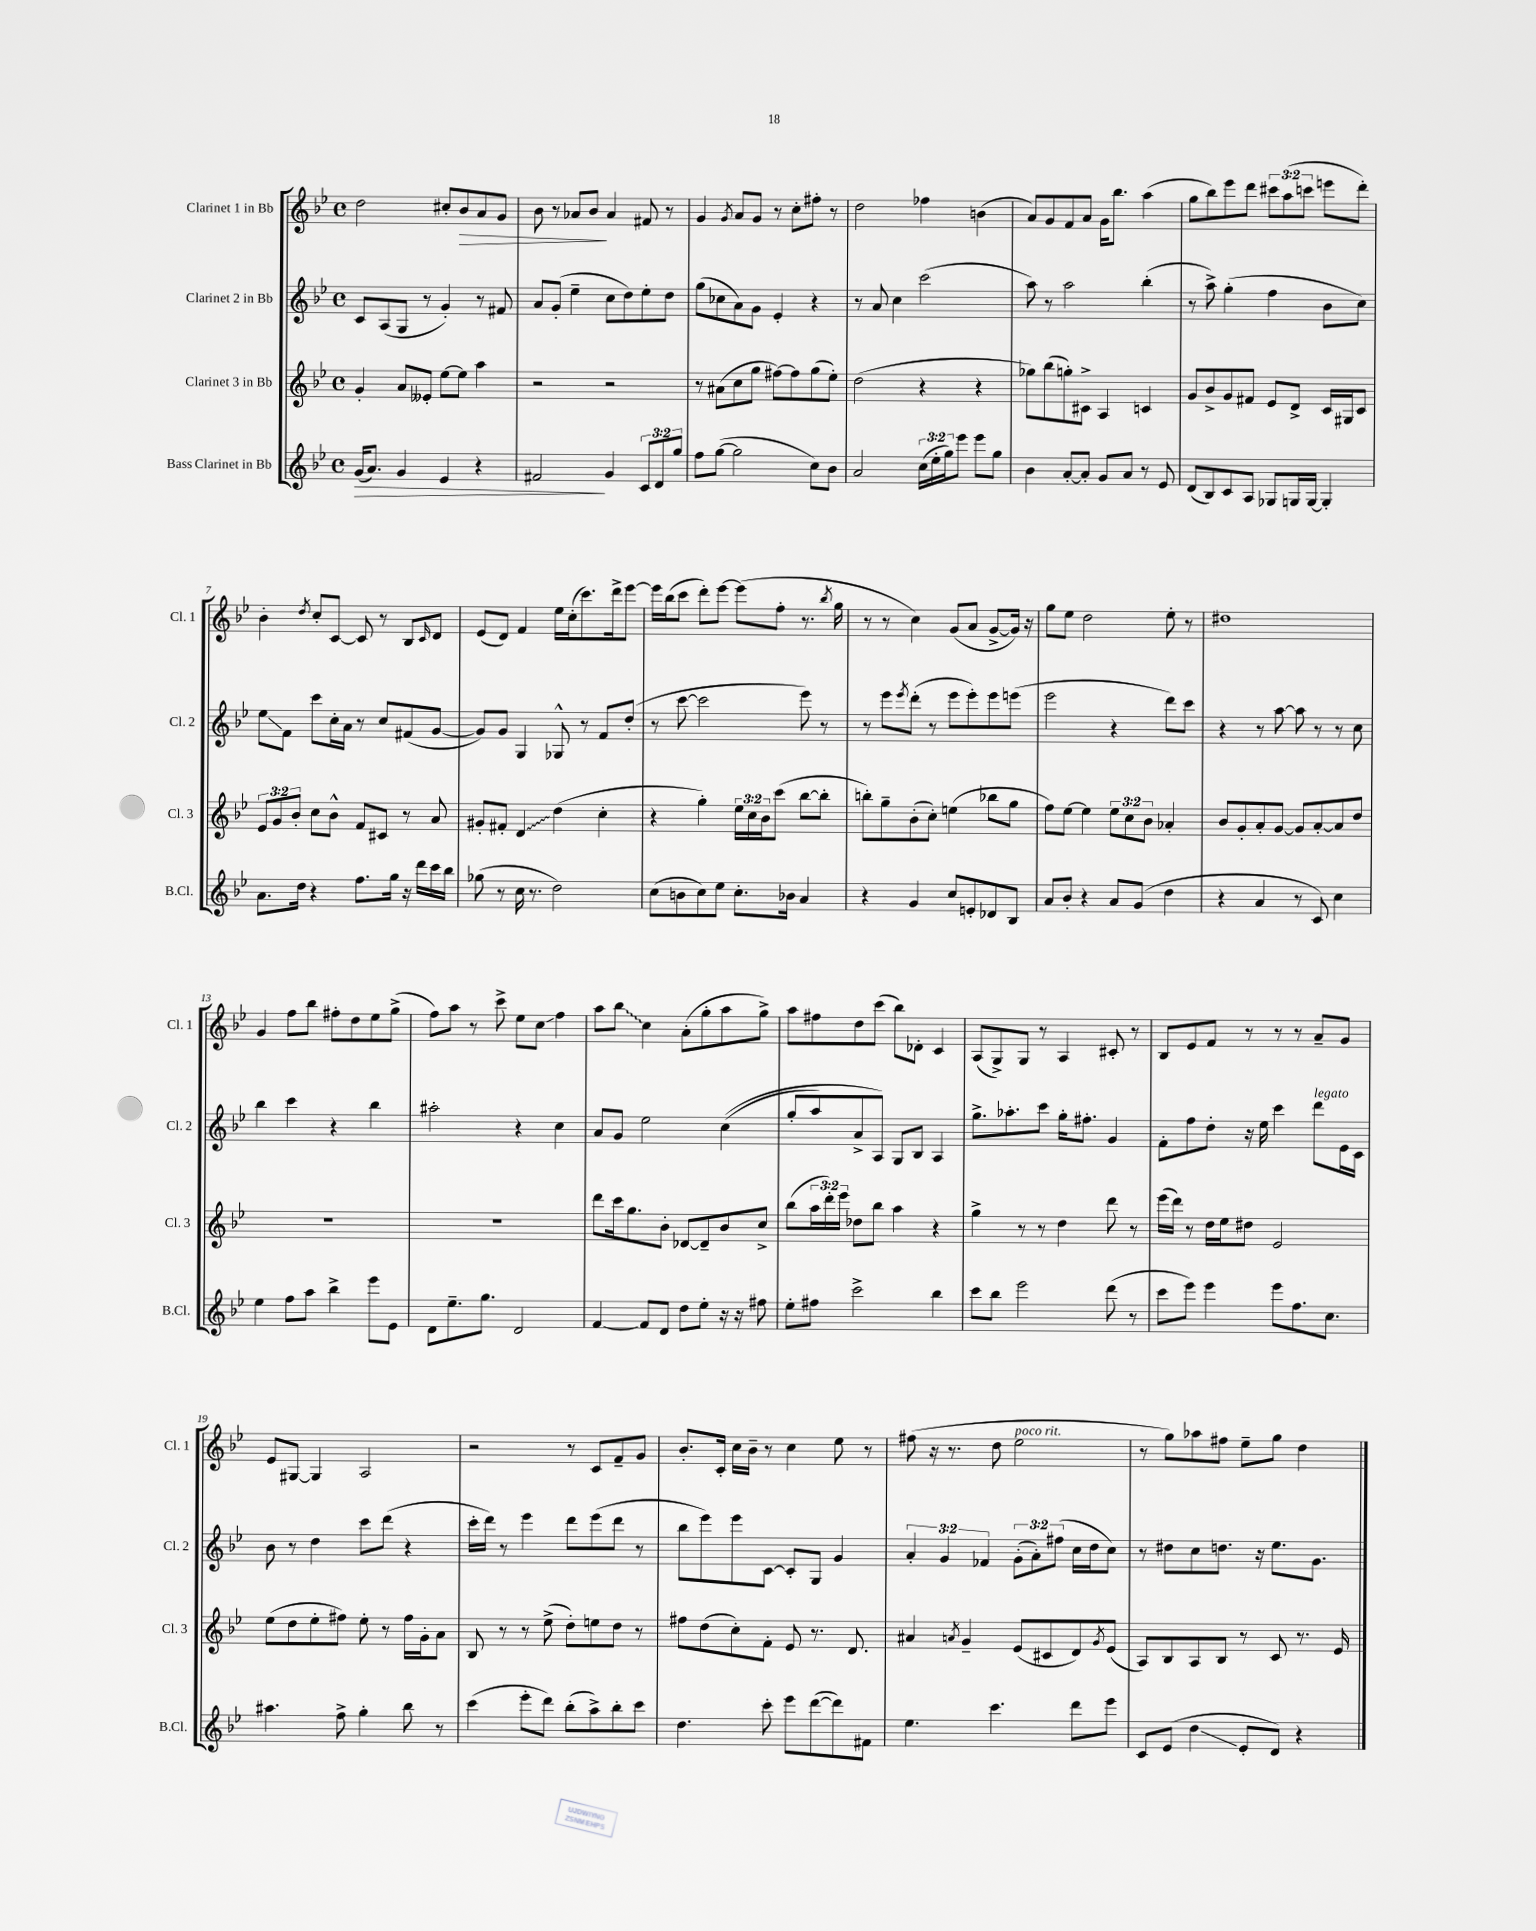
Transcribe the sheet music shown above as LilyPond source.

<<
\new StaffGroup <<
\new Staff = "s0" \with { instrumentName = "Clarinet 1 in Bb" shortInstrumentName = "Cl. 1" } {
    \clef treble \key bes \major \defaultTimeSignature \time 4/4 \override Staff.TupletNumber.text = #tuplet-number::calc-fraction-text
    d''2 cis''8-. bes'8\> a'8 g'8 |
    bes'8 r8 aes'8 bes'8\! aes'4 fis'8 r8 |
    g'4 \acciaccatura { g'8 } a'8 g'8 r8 c''8-. fis''8-. r8 |
    d''2 fes''4 b'4( |
    a'8) g'8 f'8 a'8 g'16 bes''8. a''4( |
    g''8 bes''8) ees'''8 d'''8 \tuplet 3/2 { cis'''8 a''8( c'''8 } e'''8 d'''8-.) |
    bes'4-. \acciaccatura { d''8 } c''8-. c'8~ c'8 r8 bes8 \grace { c'16 } d'8 |
    ees'8( d'8) f'4 ees''16 c''16-.( c'''8.) d'''16-> ees'''8~ |
    ees'''16 bes''16( c'''8 d'''8-.) ees'''8~ ees'''8( f''8-. r8. \acciaccatura { bes''8 } g''16 |
    r8 r8 c''4) g'8( a'8 g'8~-> g'16) r16 |
    g''8 ees''8 d''2 ees''8-. r8 |
    dis''1 |
    g'4 f''8 bes''8 fis''8-. d''8 ees''8 g''8->( |
    f''8) a''8 r8 c'''8-> ees''8 c''8\glissando f''4 |
    a''8 \once \override Glissando.style = #'zigzag bes''8\glissando c''4 a'8-.( g''8-. a''8 g''8->) |
    a''8 fis''8 d''8 c'''8( bes''8) des'8-. c'4 |
    a8( g8->) g8 r8 a4 cis'8-. r8 |
    bes8 ees'8 f'8 r8 r8 r8 a'8-- g'8 |
    ees'8 gis8~ gis4 a2 |
    r2 r8 c'8 f'8-- g'8 |
    bes'8.-. c'16-. c''16 bes'16-- r8 c''4 ees''8 r8 |
    fis''8( r16 r8. d''8 ees''2^\markup { \italic "poco rit." } |
    r8 g''8) aes''8 fis''8 ees''8-- g''8 d''4 \bar "|." |
}
\new Staff = "s1" \with { instrumentName = "Clarinet 2 in Bb" shortInstrumentName = "Cl. 2" } {
    \clef treble \key bes \major \defaultTimeSignature \time 4/4 \override Staff.TupletNumber.text = #tuplet-number::calc-fraction-text
    c'8 a8( g8 r8 g'4-.) r8 fis'8 |
    a'8 g'8-.( ees''4-- c''8 d''8) ees''8-. d''8 |
    g''8( ces''8 a'8) g'8 ees'4-. r4 |
    r8 a'8 c''4 c'''2( |
    a''8) r8 a''2 bes''4-.( |
    r8 a''8->) g''4-.( f''4 bes'8 c''8) |
    ees''8\glissando f'8 c'''8 c''16-. a'16 r8 c''8 fis'8( g'8~ |
    g'8) g'8 g4 ges8-^ r8 f'8 d''8-.( |
    r8 c'''8~ c'''2 ees'''8) r8 |
    r8 ees'''8 \acciaccatura { ees'''8 } d'''8-.( r8 ees'''8 ees'''8-.) ees'''8 e'''8( |
    ees'''2 r4 d'''8) c'''8 |
    r4 r8 a''8~ a''8 r8 r8 c''8 |
    bes''4 c'''4 r4 bes''4 |
    ais''2-. r4 c''4 |
    a'8 g'8 ees''2 c''4(\( |
    g''8-. a''8) a'8-> a8\) g8 bes8 a4 |
    g''8.-> aes''8.-. c'''8 g''16-. fis''8.-. g'4 |
    f'8-. f''8 d''8-. r16 ees''16 c'''4 d'''8^\markup { \italic "legato" } ees'16 c'16 |
    bes'8 r8 d''4 c'''8 d'''8( r4 |
    c'''16-. d'''16) r8 ees'''4 d'''8 ees'''8( d'''8 r8 |
    bes''8 ees'''8) ees'''8 c'8~ c'8-. g8 g'4 |
    \tuplet 3/2 { a'4-. g'4 fes'4 } \tuplet 3/2 { g'8-.( a'8-.) fis''8( } c''16 d''16 c''8) |
    r8 dis''8 c''8 d''8. r16 ees''8. g'8. \bar "|." |
}
\new Staff = "s2" \with { instrumentName = "Clarinet 3 in Bb" shortInstrumentName = "Cl. 3" } {
    \clef treble \key bes \major \defaultTimeSignature \time 4/4 \override Staff.TupletNumber.text = #tuplet-number::calc-fraction-text
    g'4-. a'8 eeses'8-. ees''8~ ees''8 a''4 |
    r2 r2 |
    r8 ais'8( c''8 g''8 fis''8~) fis''8 g''8( ees''8-.) |
    d''2( r4 r4 |
    ges''8) bes''8( g''8-.) cis'8-> a4 c'4 |
    g'8 bes'8-> g'8 fis'8 ees'8 d'8-> c'16 gis16 c'8 |
    \tuplet 3/2 { ees'8 g'8 bes'8-. } c''8 bes'8-^ f'8 cis'8 r8 a'8 |
    gis'8-. fis'8-. \once \override Glissando.style = #'zigzag d'4\glissando d''4( c''4-. |
    r4 g''4-.) \tuplet 3/2 { ees''16 c''16 bes'16 } c'''8( bes''8~ bes''8-. |
    b''8-.) g''8-- bes'8-.( c''8-.) e''4( bes''8 g''8 |
    f''8) ees''8~ ees''4 \tuplet 3/2 { ees''8 c''8 bes'8 } aes'4-. |
    bes'8 g'8-. a'8-. g'8~ g'8 a'8~-. a'8 d''8 |
    R1 |
    R1 |
    d'''8 c'''16 g''8. bes'8-. des'8~ des'8-- bes'8 c''8-> |
    bes''8( \tuplet 3/2 { a''16 d'''16-.) ees'''16 } des''8 bes''8 a''4 r4 |
    g''4-> r8 r8 d''4 d'''8 r8 |
    ees'''16( d'''16) r8 d''16 ees''16 dis''8 ees'2 |
    ees''8( d''8 ees''8-. fis''8) ees''8-. r8 fis''16 g'16-. a'8 |
    bes8 r8 r8 ees''8->( d''8-.) e''8 d''8 r8 |
    fis''8 d''8( c''8-.) f'8-. ees'8 r8. d'8. |
    ais'4 \acciaccatura { a'8 } g'4-- ees'8( cis'8 d'8) \acciaccatura { g'8 } ees'8( |
    a8) bes8 a8 bes8 r8 c'8 r8. ees'16 \bar "|." |
}
\new Staff = "s3" \with { instrumentName = "Bass Clarinet in Bb" shortInstrumentName = "B.Cl." } {
    \clef treble \key bes \major \defaultTimeSignature \time 4/4 \override Staff.TupletNumber.text = #tuplet-number::calc-fraction-text
    g'16\>( a'8.) g'4 ees'4 r4 |
    fis'2\! g'4 \tuplet 3/2 { c'8 d'8 g''8 } |
    f''8 g''8~( g''2 c''8) bes'8 |
    a'2 \tuplet 3/2 { c''16( ees''16-. g''16) } ees'''8 ees'''8 g''8 |
    bes'4 a'8~-. a'8-. g'8 a'8 r8 ees'8 |
    d'8( bes8) c'8 a8 ges8 g16 g16~ g4-. |
    a'8. d''16 r4 f''8. g''16 r16 d'''16 c'''16 bes''16 |
    ges''8( r8 c''16 r8. d''2) |
    c''8( b'8 c''8) ees''8 c''8.-. bes'16 a'4 |
    r4 g'4 c''8 e'8-. des'8 bes8 |
    a'8 bes'8-. r4 a'8 g'8( d''4 |
    r4 a'4 r8 c'8) c''4 |
    ees''4 f''8 a''8 bes''4-> ees'''8 ees'8 |
    d'8 ees''8.-- g''8. d'2 |
    f'4~ f'8 d'8 d''8 ees''8-. r16 r16 fis''8 |
    ees''8-. fis''8 c'''2-> bes''4 |
    c'''8 bes''8 ees'''2 d'''8( r8 |
    c'''8 ees'''8) ees'''4 ees'''8 f''8. c''8. |
    ais''4. f''8-> g''4-. bes''8 r8 |
    c'''4( ees'''8-. d'''8) bes''8-.( a''8->) bes''8-. c'''8 |
    d''4. c'''8-. ees'''8 d'''8~( d'''8) fis'8 |
    ees''4. c'''4. d'''8 ees'''8 |
    c'8 ees'8( d''4\glissando ees'8-. d'8) r4 \bar "|." |
}
>>
>>
